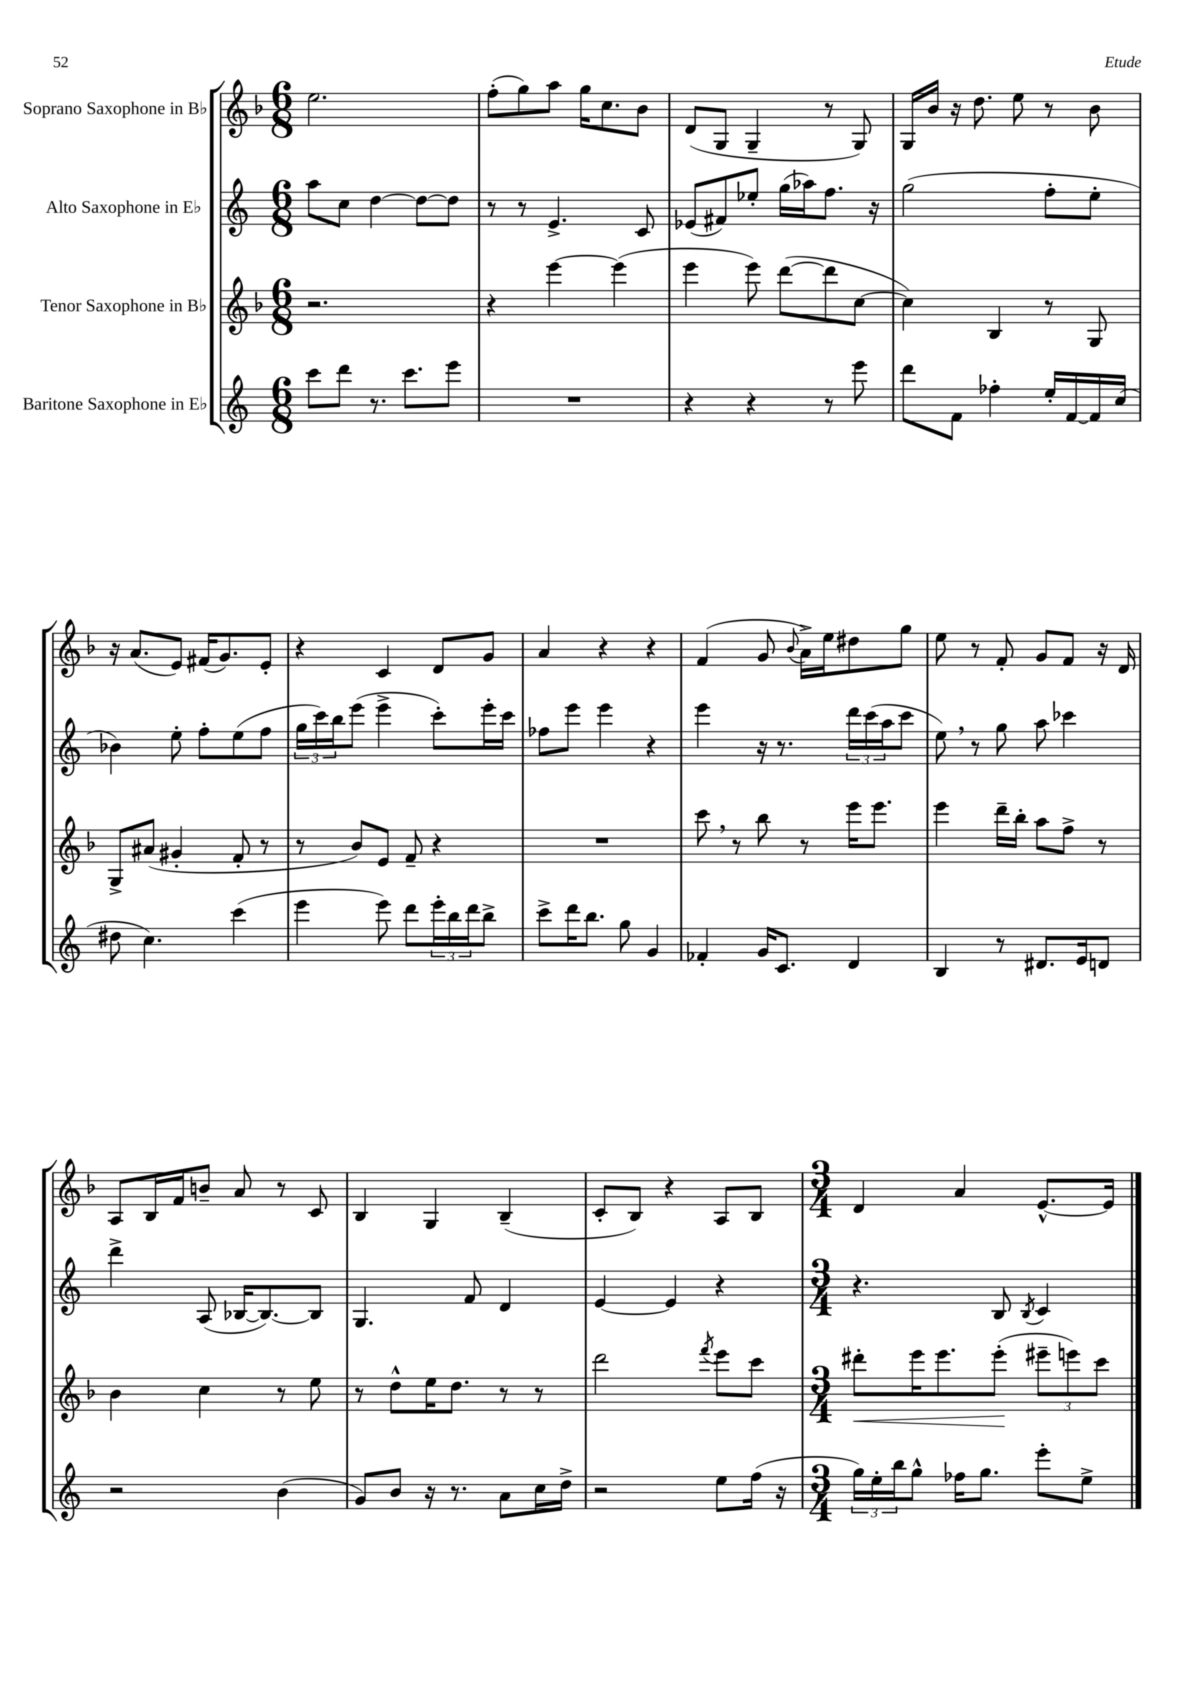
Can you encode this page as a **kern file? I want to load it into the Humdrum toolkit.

**kern	**kern	**kern	**kern
*staff4	*staff3	*staff2	*staff1
*clefG2	*clefG2	*clefG2	*clefG2
*k[]	*k[b-]	*k[]	*k[b-]
*M6/8	*M6/8	*M6/8	*M6/8
8ccc	2.r	8aa	2.ee
8ddd	.	8cc	.
8.r	.	[4dd	.
8.ccc	.	.	.
.	.	8dd_	.
8eee	.	8dd]	.
=	=	=	=
2.r	4r	8r	(8ff'
.	.	8r	8gg)
.	[4eee	4.e^	8aa
.	.	.	16gg
.	.	.	8.cc
.	(4eee]	.	.
.	.	8c	8b-
=	=	=	=
4r	4eee	(8e-	(8d
.	.	8f#)	8G
4r	8eee)	8ee-'	4G~
.	([8ddd	(16gg	.
.	.	16aa-)	.
8r	8ddd]	8.ff	8r
8eee	[8cc	.	8G)
.	.	16r	.
=	=	=	=
8ddd	4cc])	(2gg	16G
.	.	.	16b-
8f	.	.	16r
.	.	.	8.dd
4ff-'	4B-	.	.
.	.	.	8ee
16ee'	8r	8ff'	8r
[16f	.	.	.
16f]	8G	8ee'	8b-
(16cc	.	.	.
=	=	=	=
8dd#	8G^	4b-)	16r
.	.	.	(8.a
4.cc)	(8a#	.	.
.	4g#'	8ee'	8e)
.	.	8ff'	(16f#
.	.	.	8.g)
(4ccc	8f'	(8ee	.
.	8r	8ff	8e'
=	=	=	=
4eee	8r	24gg	4r
.	.	24ccc)	.
.	.	24bb	.
.	8b-)	(8eee	.
8eee)	8e	4eee^	4c
8ddd	8f~	.	.
24eee'	4r	8ccc')	8d
24bb	.	.	.
24ddd	.	.	.
8bb^	.	16eee'	8g
.	.	16ccc	.
=	=	=	=
8ccc^	2.r	8ff-	4a
16ddd	.	8eee	.
8.bb	.	.	.
.	.	4eee	4r
8gg	.	.	.
4g	.	4r	4r
=	=	=	=
4f-'	8ccc	4eee	(4f
.	8r	.	.
16g	8bb-	16r	8g
8.c	.	8.r	.
.	.	.	8qqb-
.	8r	.	16a^)
.	.	.	16ee
4d	16eee	24ddd	8dd#
.	.	(24ccc	.
.	8.eee	.	.
.	.	24aa	.
.	.	8ccc	8gg
=	=	=	=
4B	4eee	8ee)	8ee
.	.	8r	8r
8r	16ddd~	8gg	8f'
.	16bb-'	.	.
8.d#	8aa	8aa	8g
.	8ff^	4ccc-	8f
16e	.	.	.
8d	8r	.	16r
.	.	.	16d
=	=	=	=
2r	4b-	4ddd^	8A
.	.	.	16B-
.	.	.	16f
.	4cc	(8A	8b~
.	.	[16B-	8a
.	.	8.B-_)	.
(4b	8r	.	8r
.	8ee	8B-]	8c
=	=	=	=
8g)	8r	4.G	4B-
8b	8dd^^	.	.
16r	16ee	.	4G
8.r	8.dd	.	.
.	.	8f	.
8a	8r	4d	(4B-~
16cc	8r	.	.
16dd^	.	.	.
=	=	=	=
2r	2ddd	[4e	8c'
.	.	.	8B-)
.	.	4e]	4r
.	8qfff	.	.
8ee	8eee	4r	8A
(16ff	8ccc	.	8B-
16r	.	.	.
=	=	=	=
*M3/4	*M3/4	*M3/4	*M3/4
24gg)	8ddd#'	4.r	4d
24ee'	.	.	.
24bb	.	.	.
8gg^^	16eee	.	.
.	8.eee	.	.
16ff-	.	.	4a
8.gg	.	.	.
.	(8eee'	8B	.
.	.	8qB	.
8eee'	12eee#~	4c	[8.e^^
.	12eee)	.	.
8ee^	.	.	.
.	12ccc	.	.
.	.	.	16e]
==	==	==	==
*-	*-	*-	*-
